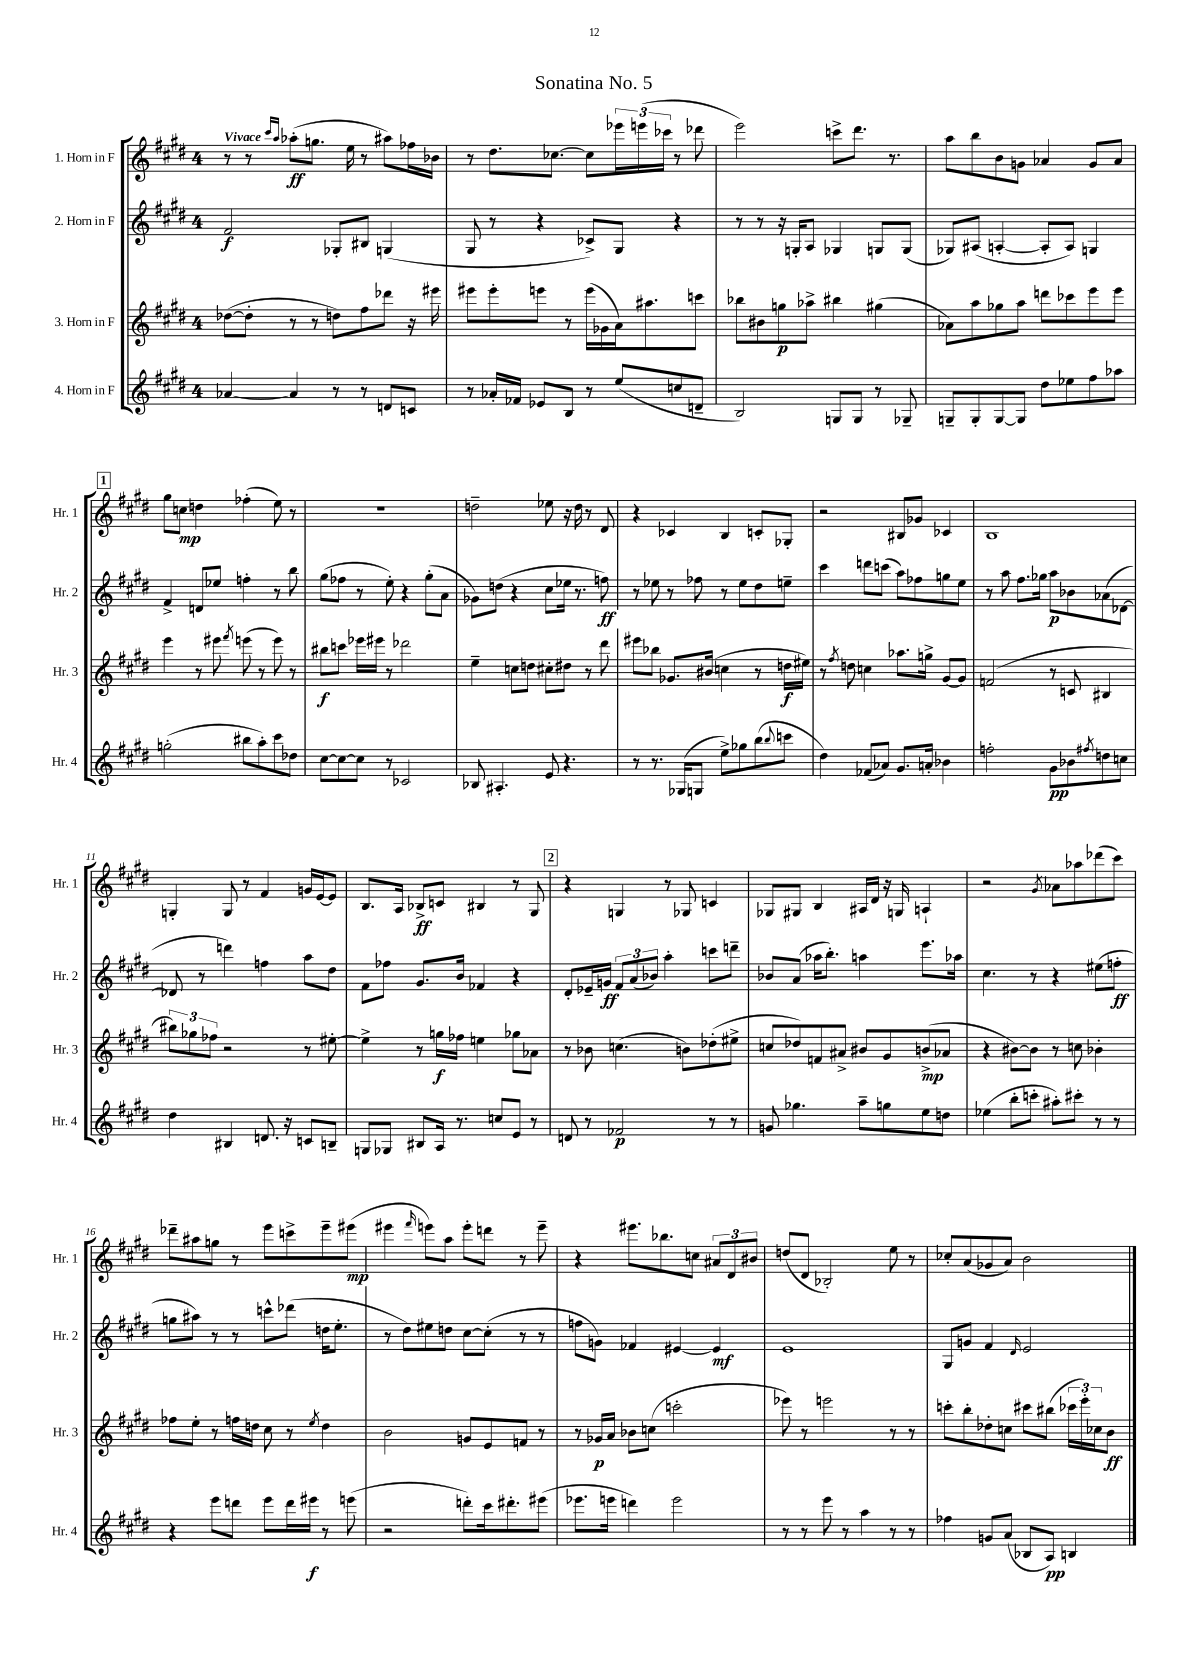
\header { title = "Sonatina No. 5" }
<<
\new StaffGroup <<
\new Staff = "s0" \with { instrumentName = "1. Horn in F" shortInstrumentName = "Hr. 1" } {
    \clef treble \key e \major \once \override Staff.TimeSignature.style = #'single-digit \time 4/4 \tempo "Vivace"
    r8 r8 \grace { cis'''16 a''16 } aes''8-.\ff( g''8. e''16 r8 ais''8) fes''16 bes'16 |
    r8 dis''8. ces''8.~ ces''8 \tuplet 3/2 { ees'''16 e'''16( ces'''16 } r8 des'''8 |
    e'''2) c'''8-> dis'''8. r8. |
    a''8 b''8 b'8 g'8 aes'4 g'8 aes'8 |
    \mark \markup { \box "1" } gis''8 c''8\mp d''4 fes''4-.( e''8) r8 |
    R1 |
    d''2-- ees''8 r16 d''16 r8 dis'8 |
    r4 ces'4 b4 c'8-. ges8-. |
    r2 bis8 ges'8 ces'4 |
    b1 |
    g4-. g8 r8 fis'4 g'16 e'16~ e'8 |
    b8. a16 bes8->\ff c'8 bis4 r8 gis8 |
    \mark \markup { \box "2" } r4 g4 r8 ges8 c'4 |
    ges8 gis8 b4 ais16 dis'16 r16 g16 a4-! |
    r2 \acciaccatura { gis'8 } aes'8 aes''8 des'''8( cis'''8) |
    des'''8-- ais''8 g''8 r8 e'''8 c'''8-> e'''8-- eis'''8\mp( |
    eis'''4 \grace { fis'''16 } e'''8) a''8 e'''8-. d'''8 r8 e'''8-- |
    r4 eis'''8. bes''8. c''8 \tuplet 3/2 { ais'8 dis'8 bis'8 } |
    d''8( dis'8 bes2-.) e''8 r8 |
    ces''8-. a'8( ges'8 a'8) b'2 \bar "|." |
}
\new Staff = "s1" \with { instrumentName = "2. Horn in F" shortInstrumentName = "Hr. 2" } {
    \clef treble \key e \major \once \override Staff.TimeSignature.style = #'single-digit \time 4/4
    fis'2\f ges8-. bis8 g4( |
    gis8 r8 r4 ces'8->) gis8 r4 |
    r8 r8 r16 g16-. a8 ges4 g8 g8( |
    ges8) ais8( a4~-. a8-. a8) g4 |
    \mark \markup { \box "1" } fis'4-> d'8 ees''8 f''4-. r8 b''8 |
    gis''8( fes''8 r8 e''8-.) r4 gis''8-.( a'8 |
    ges'8) d''8( r4 cis''8 ees''16 r8. f''8\ff) |
    r8 ees''8 r8 fes''8 r8 ees''8 dis''8 e''8-- |
    cis'''4 d'''8 c'''8( a''8) fes''8 g''8 e''8 |
    r8 a''8 fis''8. ges''16 a''8\p bes'8 aes'8( des'8~ |
    des'8 r8 d'''4) f''4 a''8 dis''8 |
    fis'8 fes''8 gis'8. b'16 fes'4 r4 |
    \mark \markup { \box "2" } dis'8-. ees'16-- g'16\ff \tuplet 3/2 { fis'8 a'8( bes'8) } a''4-. c'''8 d'''8-- |
    bes'8 a'8( aes''16 b''8.-.) a''4 e'''8. aes''16 |
    cis''4. r8 r4 eis''8( f''8-.\ff |
    g''8 ais''8) r8 r8 c'''8-^ des'''8( d''16 e''8.-. |
    r8 dis''8) eis''8 d''8 cis''8~ cis''8-.( r8 r8 |
    f''8 g'8) fes'4 eis'4~ eis'4\mf |
    e'1 |
    gis8 g'8 fis'4 \grace { dis'16 } e'2 \bar "|." |
}
\new Staff = "s2" \with { instrumentName = "3. Horn in F" shortInstrumentName = "Hr. 3" } {
    \clef treble \key e \major \once \override Staff.TimeSignature.style = #'single-digit \time 4/4
    des''8~( des''8-. r8 r8 d''8) fis''8 des'''8 r16 eis'''16 |
    eis'''8 eis'''8-. e'''8 r8 e'''16( ges'16 a'16) ais''8. c'''8 |
    bes''8 bis'8 g''8\p aes''8-> bis''4 gis''4( |
    aes'8) a''8 ges''8 a''8 d'''8 ces'''8 e'''8 e'''8 |
    \mark \markup { \box "1" } e'''4 r8 eis'''8 \acciaccatura { fis'''8 } e'''8( r8 e'''8) r8 |
    bis''8\f c'''8 ees'''16 eis'''16 r8 des'''2 |
    e''4-- c''8 d''8 cis''8-. dis''8 r8 dis'''8 |
    eis'''8 bes''8 ges'8. bis'16( c''4 r8 d''16\f eis''16) |
    r8 \acciaccatura { fis''8 } d''8 c''4 aes''8. g''16-> gis'8~ gis'8 |
    f'2( r8 c'8 bis4 |
    \tuplet 3/2 { bis''8) ges''8 fes''8 } r2 r8 eis''8~-. |
    eis''4-> r8 g''16\f fes''16 e''4 ges''8 aes'8 |
    \mark \markup { \box "2" } r8 bes'8 c''4.( b'8) des''8-.( eis''8-> |
    c''8 des''8) f'8 ais'8-> bis'8 gis'8 b'8->\mp( aes'8 |
    r4 bis'8~) bis'8 r8 c''8 bes'4-. |
    fes''8 e''8-. r8 f''16 d''16 cis''8 r8 \acciaccatura { e''8 } d''4 |
    b'2 g'8 e'8 f'8 r8 |
    r8 ges'16\p a'16 bes'8 c''8( c'''2-. |
    ees'''8) r8 e'''2 r8 r8 |
    c'''8-. b''8-. des''8-. c''8 cis'''8 bis''8( \tuplet 3/2 { ces'''16 e'''16-.) ces''16 } b'8\ff \bar "|." |
}
\new Staff = "s3" \with { instrumentName = "4. Horn in F" shortInstrumentName = "Hr. 4" } {
    \clef treble \key e \major \once \override Staff.TimeSignature.style = #'single-digit \time 4/4
    aes'4~ aes'4 r8 r8 d'8 c'8 |
    r8 aes'16-. fes'16 ees'8 b8 r8 e''8( c''8 d'8-- |
    b2) g8 g8 r8 ges8-- |
    g8-- g8-. g8~ g8 dis''8 ees''8 fis''8 aes''8 |
    \mark \markup { \box "1" } g''2-.( bis''8 a''8-.) cis'''8 des''8 |
    cis''8~ cis''8~ cis''8 r8 ces'2 |
    bes8 ais4.-. e'8 r4. |
    r8 r8. ges16( g8 e''8->) ges''8 b''8( \appoggiatura { b''8 } c'''8 |
    dis''4) fes'8( aes'8) gis'8. a'16-. bes'4 |
    f''2-. gis'8\pp bes'8 \acciaccatura { fis''8 } d''8 c''8 |
    dis''4 bis4 d'8. r16 c'8 b8-- |
    g8 ges8 bis8 a16 r8. c''8 e'8 r8 |
    \mark \markup { \box "2" } d'8 r8 fes'2\p r8 r8 |
    g'8 ges''4. a''8-- g''8 e''8 d''8 |
    ees''4( b''8-. c'''8-. ais''8-.) cis'''8-. r8 r8 |
    r4 e'''8 d'''8 e'''8 d'''16 eis'''16\f r8 e'''8( |
    r2 d'''8-.) cis'''16 dis'''8.-. eis'''8( |
    ees'''8. e'''16 d'''4) e'''2 |
    r8 r8 e'''8 r8 a''4 r8 r8 |
    fes''4 g'8 a'8( bes8 a8\pp) b4 \bar "|." |
}
>>
>>
